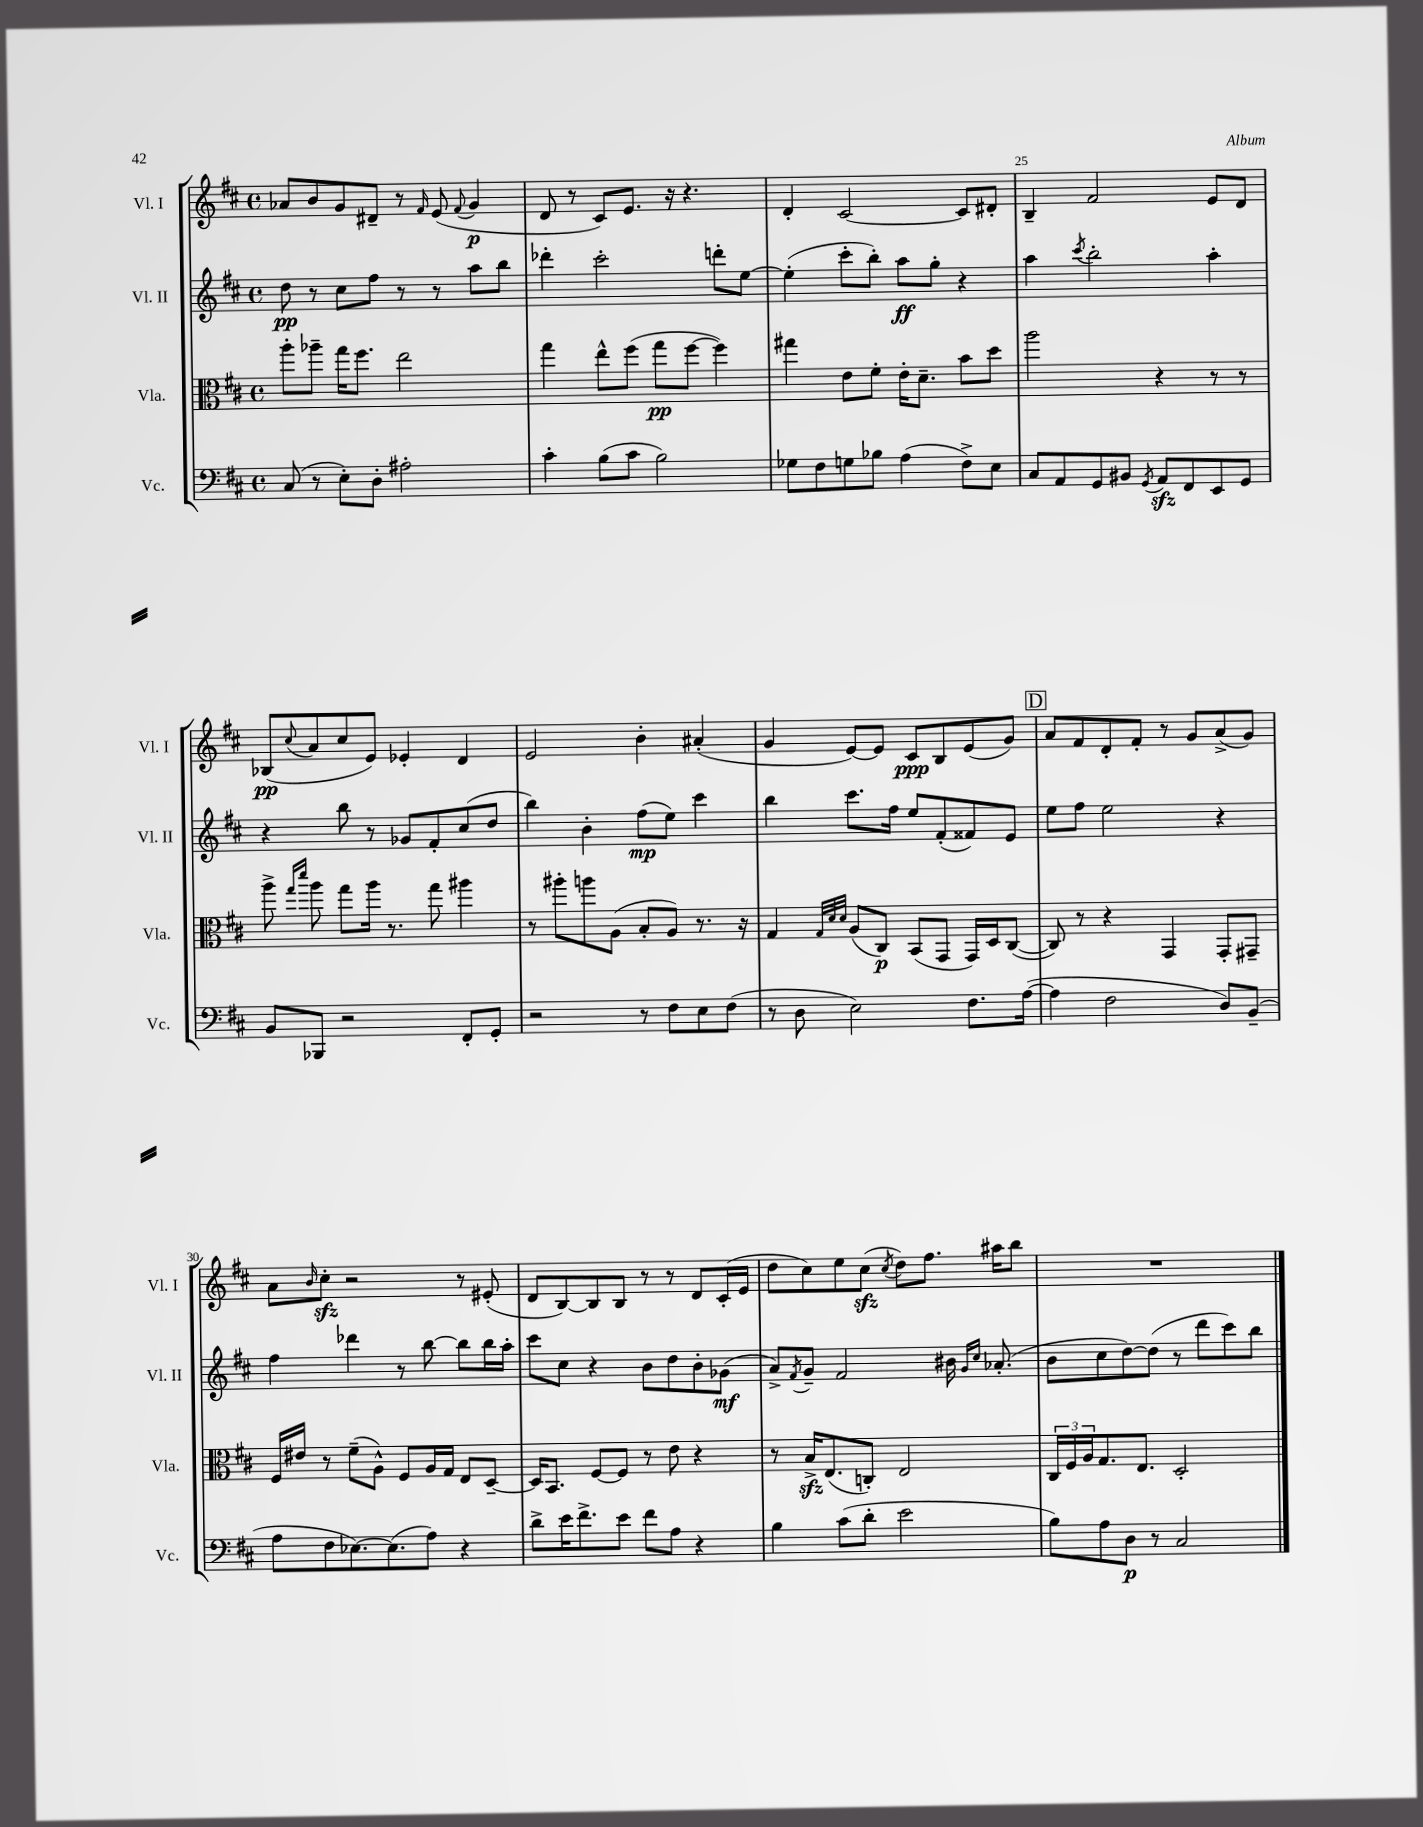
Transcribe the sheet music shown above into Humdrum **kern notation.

**kern	**dynam	**kern	**dynam	**kern	**dynam	**kern	**dynam
*part4	*part4	*part3	*part3	*part2	*part2	*part1	*part1
*staff4	*staff4	*staff3	*staff3	*staff2	*staff2	*staff1	*staff1
*I"Vc.	*	*I"Vla.	*	*I"Vl. II	*	*I"Vl. I	*
*I'Vc.	*	*I'Vla.	*	*I'Vl. II	*	*I'Vl. I	*
*clefF4	*	*clefC3	*	*clefG2	*	*clefG2	*
*k[f#c#]	*	*k[f#c#]	*	*k[f#c#]	*	*k[f#c#]	*
*M4/4	*	*M4/4	*	*M4/4	*	*M4/4	*
*met(c)	*	*met(c)	*	*met(c)	*	*met(c)	*
=22	=22	=22	=22	=22	=22	=22	=22
(8C#/	.	8aa'\L	.	8dd\	pp	8a-X/L	.
8r	.	8aa-X~\J	.	8r	.	8b/	.
8E'\L)	.	16gg\KL	.	8cc#\L	.	8g/	.
.	.	8.ff#\J	.	.	.	.	.
8D'\J	.	.	.	8ff#\J	.	8d#X~/J	.
2A#X'\	.	2ee\	.	8r	.	8r	.
.	.	.	.	.	.	16qqf#/	.
.	.	.	.	8r	.	(8e/	.
.	.	.	.	.	.	8qqf#/	.
.	.	.	.	8aa\L	.	4g/	p
.	.	.	.	8bb\J	.	.	.
=23	=23	=23	=23	=23	=23	=23	=23
4c#'\	.	4gg\	.	4ddd-X'\	.	8d/	.
.	.	.	.	.	.	8r	.
(8B\L	.	8ee^^\L	.	2ccc#'\	.	8c#/L)	.
8c#\J	.	(8ff#\J	.	.	.	8.e/J	.
2B\)	.	8gg\L	pp	.	.	.	.
.	.	.	.	.	.	16r	.
.	.	[8ff#\J	.	.	.	4.r	.
.	.	4ff#\])	.	8dddn'\L	.	.	.
.	.	.	.	[8ee\J	.	.	.
=24	=24	=24	=24	=24	=24	=24	=24
8G-X\L	.	4gg#X\	.	(4ee'\]	.	4d'/	.
8F#\	.	.	.	.	.	.	.
8Gn\	.	8e\L	.	8ccc#'\L	.	[2c#/	.
8B-X\J	.	8f#'\J	.	8bb'\J)	.	.	.
(4A\	.	16e'\KL	.	8aa\L	ff	.	.
.	.	8.d~\J	.	.	.	.	.
.	.	.	.	8gg'\J	.	.	.
8F#^\L)	.	8b\L	.	4r	.	8c#/L]	.
8E\J	.	8dd\J	.	.	.	8d#X'/J	.
=25	=25	=25	=25	=25	=25	=25	=25
8C#/L	.	2aa\	.	4aa\	.	4B~/	.
8AA/	.	.	.	.	.	.	.
.	.	.	.	8qccc#/	.	.	.
8GG/	.	.	.	2bb'\	.	2f#/	.
8BB#X/J	.	.	.	.	.	.	.
8qGG/	.	.	.	.	.	.	.
8AAzz/L	.	4r	.	.	.	.	.
8FF#/	.	.	.	.	.	.	.
8EE/	.	8r	.	4aa'\	.	8e/L	.
8GG/J	.	8r	.	.	.	8d/J	.
!!LO:LB:g=z
=26	=26	=26	=26	=26	=26	=26	=26
8BB/L	.	8aa^\	.	4r	.	(8B-X/L	pp
.	.	16qqgg/LL	.	.	.	.	.
.	.	16qqddd/JJ	.	.	.	8qqcc#/	.
8BBB-X/J	.	8aa\	.	.	.	8a/	.
2r	.	8gg\L	.	8bb\	.	8cc#/	.
.	.	16aa\Jk	.	8r	.	8e/J)	.
.	.	8.r	.	.	.	.	.
.	.	.	.	8g-X/L	.	4e-X'/	.
.	.	8gg\	.	8f#'/	.	.	.
8FF#'/L	.	4aa#X\	.	(8cc#/	.	4d/	.
8GG'/J	.	.	.	8dd/J	.	.	.
=27	=27	=27	=27	=27	=27	=27	=27
2r	.	8r	.	4bb\)	.	2e/	.
.	.	8aa#X'\L	.	.	.	.	.
.	.	8aan\	.	4b'\	.	.	.
.	.	(8A\J	.	.	.	.	.
8r	.	8B'/L	.	(8ff#\L	mp	4b'\	.
8F#\L	.	8A/J)	.	8ee\J)	.	.	.
8E\	.	8.r	.	4ccc#\	.	(4a#X'/	.
(8F#\J	.	.	.	.	.	.	.
.	.	16r	.	.	.	.	.
=28	=28	=28	=28	=28	=28	=28	=28
8r	.	4G/	.	4bb\	.	4g/	.
8D\	.	.	.	.	.	.	.
.	.	32qqG/LLL	.	.	.	.	.
.	.	32qqd/	.	.	.	.	.
.	.	32qqd/JJJ	.	.	.	.	.
2E\)	.	(8A/L	.	8.ccc#\L	.	[8e/L)	.
.	.	8C#/J)	p	.	.	8e/J]	.
.	.	.	.	16ff#\Jk	.	.	.
.	.	(8BB/L	.	8ee/L	.	8c#/L	ppp
.	.	8GG/J	.	(8f#'/	.	8B/	.
8.F#\L	.	16GG/LL)	.	8f##X/)	.	(8e/	.
.	.	16D/J	.	.	.	.	.
.	.	([8C#/J	.	8e/J	.	8g/J)	.
([16A\Jk	.	.	.	.	.	.	.
!!LO:REH:place=s1:t=D
=29	=29	=29	=29	=29	=29	=29	=29
4A\]	.	8C#/])	.	8ee\L	.	8a/L	.
.	.	8r	.	8ff#\J	.	8f#/	.
2F#\	.	4r	.	2ee\	.	8d'/	.
.	.	.	.	.	.	8f#'/J	.
.	.	4GG/	.	.	.	8r	.
.	.	.	.	.	.	8g/L	.
8D/L)	.	8GG'/L	.	4r	.	(8a^/	.
(8BB~/J	.	8GG#X~/J	.	.	.	8g/J)	.
!!LO:LB:g=z
=30	=30	=30	=30	=30	=30	=30	=30
8A\L	.	16F#/LL	.	4ff#\	.	8a\L	.
.	.	16e#X/JJ	.	.	.	.	.
.	.	.	.	.	.	16qqb/	.
8F#\	.	8r	.	.	.	8cc#zz'\J	.
[8.E-X\)	.	(8f#~\L	.	4ddd-X\	.	2r	.
.	.	8A^^\J)	.	.	.	.	.
(8.E-\]	.	.	.	.	.	.	.
.	.	8F#/L	.	8r	.	.	.
8A\J)	.	16A/L	.	[8bb\	.	.	.
.	.	16G/JJ	.	.	.	.	.
4r	.	8E/L	.	8bb\L]	.	8r	.
.	.	[8D~/J	.	16bb\L	.	(8e#X'/	.
.	.	.	.	16aa'\JJ	.	.	.
=31	=31	=31	=31	=31	=31	=31	=31
8d^\L	.	16D/KL]	.	8ccc#\L	.	8d/L	.
.	.	8.BB/J	.	.	.	.	.
16e\K	.	.	.	8cc#\J	.	[8B/)	.
8.f#^\	.	.	.	.	.	.	.
.	.	[8F#/L	.	4r	.	8B/]	.
8e\J	.	8F#/J]	.	.	.	8B/J	.
8f#\L	.	8r	.	8b\L	.	8r	.
8A\J	.	8e\	.	8dd\	.	8r	.
4r	.	4r	.	8b'\	.	8d/L	.
.	.	.	.	(8g-X\J	mf	(16c#'/L	.
.	.	.	.	.	.	16e/JJ	.
=32	=32	=32	=32	=32	=32	=32	=32
4B\	.	8r	.	8a^/L)	.	8dd\L	.
.	.	.	.	8qf#/	.	.	.
.	.	16Bzz^/KL	.	8g~/J	.	8cc#\)	.
.	.	(8.E/	.	.	.	.	.
(8c#\L	.	.	.	2f#/	.	8ee\	.
8d'\J	.	8Cn'/J)	.	.	.	(8cc#zz\J	.
.	.	.	.	.	.	8qcc#/	.
2e\	.	2E/	.	.	.	8dd\L)	.
.	.	.	.	.	.	8.ff#\J	.
.	.	.	.	16b#X\	.	.	.
.	.	.	.	16qqg/LL	.	.	.
.	.	.	.	16qqcc#/JJ	.	.	.
.	.	.	.	(8.a-X'/	.	16aa#X\KL	.
.	.	.	.	.	.	8bb\J	.
=33	=33	=33	=33	=33	=33	=33	=33
8B\L)	.	24C#/LL	.	8b\L	.	1r	.
.	.	24F#/	.	.	.	.	.
.	.	24A/J	.	.	.	.	.
8A\	.	8.G/	.	8cc#\	.	.	.
8D\J	p	.	.	[8dd\)	.	.	.
.	.	8.E/J	.	.	.	.	.
8r	.	.	.	(8dd\J]	.	.	.
2C#/	.	2D'/	.	8r	.	.	.
.	.	.	.	8ddd\L	.	.	.
.	.	.	.	8ccc#\)	.	.	.
.	.	.	.	8bb\J	.	.	.
==	==	==	==	==	==	==	==
*-	*-	*-	*-	*-	*-	*-	*-
